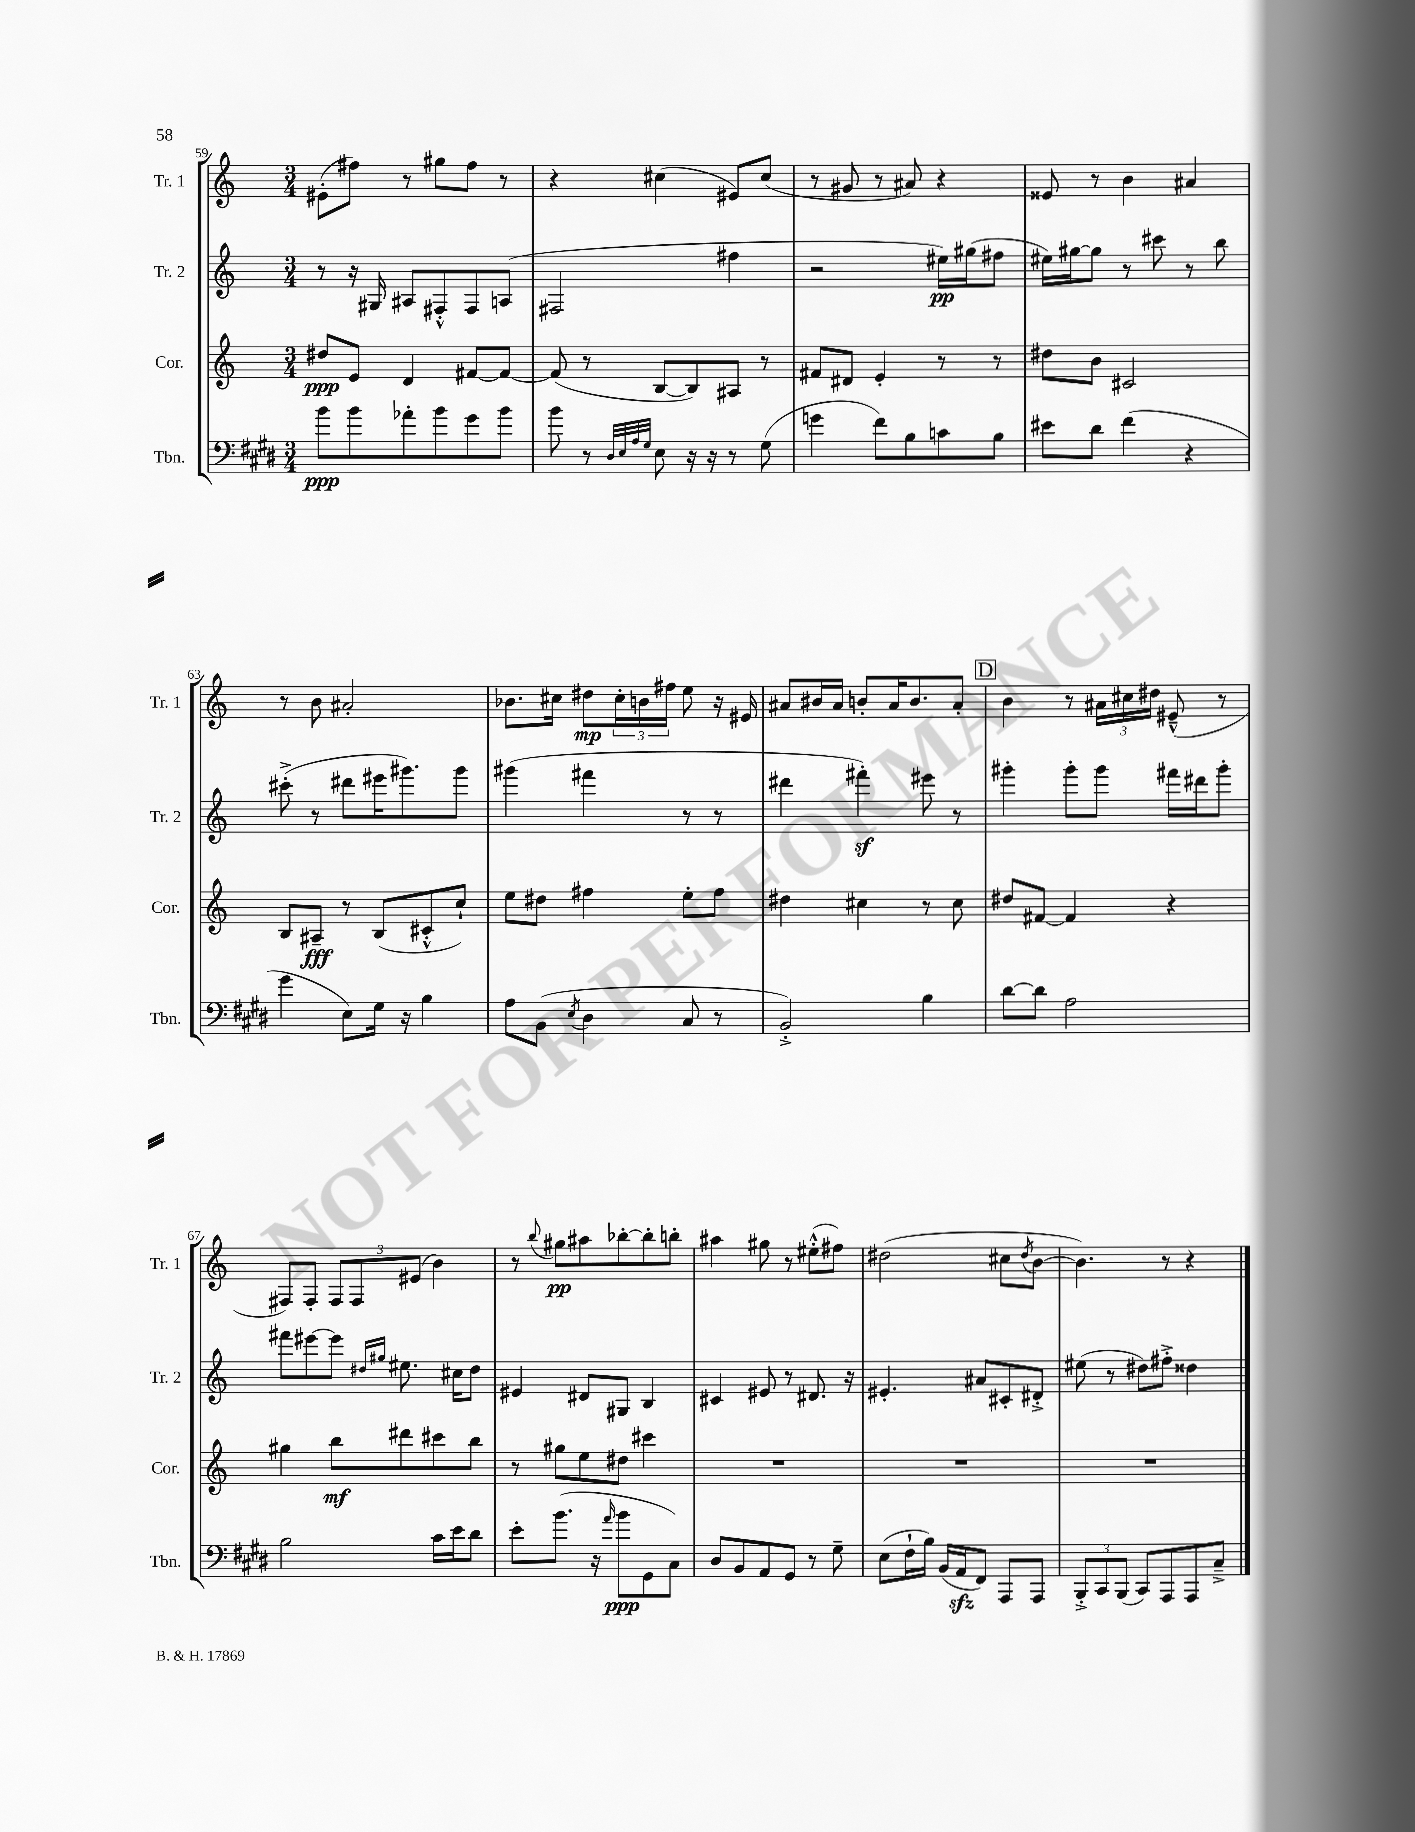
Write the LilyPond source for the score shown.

<<
\new StaffGroup <<
\new Staff = "s0" \with { instrumentName = "Tr. 1" shortInstrumentName = "Tr. 1" } {
    \clef treble \key c \major \numericTimeSignature \time 3/4
    eis'8-.( fis''8) r8 gis''8 fis''8 r8 |
    r4 cis''4( eis'8) cis''8( |
    r8 gis'8 r8 ais'8) r4 |
    eisis'8 r8 b'4 ais'4 |
    r8 b'8 ais'2-. |
    bes'8. cis''16 dis''8\mp \tuplet 3/2 { cis''16-. b'16 fis''16 } e''8 r16 eis'16 |
    ais'8 bis'16 ais'16 b'8-. ais'16 b'8. ais'8-. |
    \mark \markup { \box "D" } b'4 r8 \tuplet 3/2 { ais'16 cis''16 dis''16 } eis'8---^( r8 |
    fis8) fis8-. \tuplet 3/2 { fis8 fis8 eis'8( } b'4) |
    r8 \appoggiatura { b''8 } gis''8\pp ais''8 bes''8~-. bes''8-. b''8-. |
    ais''4 gis''8 r8 eis''8-.-^( fis''8) |
    dis''2( cis''8 \acciaccatura { dis''8 } b'8~ |
    b'4.) r8 r4 \bar "|." |
}
\new Staff = "s1" \with { instrumentName = "Tr. 2" shortInstrumentName = "Tr. 2" } {
    \clef treble \key c \major \numericTimeSignature \time 3/4
    r8 r16 gis16 ais8 fis8-.-^ fis8 a8( |
    fis2 fis''4 |
    r2 eis''16\pp) gis''16( fis''8 |
    eis''16) gis''16~ gis''8 r8 cis'''8 r8 b''8 |
    cis'''8-.->( r8 dis'''8 eis'''16 gis'''8.) gis'''8 |
    gis'''4( fis'''4 r8 r8 |
    dis'''4 fis'''4-.\sf) eis'''8 r8 |
    \mark \markup { \box "D" } gis'''4-. gis'''8-. gis'''8 fis'''16 dis'''16 gis'''8-. |
    fis'''8 eis'''8~ eis'''8 \grace { dis''16 gis''16 } eis''8. cis''16 dis''8 |
    eis'4 dis'8 gis8 b4 |
    cis'4 eis'8 r8 dis'8. r16 |
    eis'4.-. ais'8 cis'8-. dis'8-.-> |
    eis''8( r8 dis''8) fis''8-.-> disis''4 \bar "|." |
}
\new Staff = "s2" \with { instrumentName = "Cor." shortInstrumentName = "Cor." } {
    \clef treble \key c \major \numericTimeSignature \time 3/4
    dis''8\ppp e'8 d'4 fis'8~ fis'8~ |
    fis'8( r8 b8~ b8) ais8 r8 |
    fis'8 dis'8 e'4-. r8 r8 |
    dis''8 b'8 cis'2 |
    b8 ais8--\fff r8 b8( cis'8-.-^ c''8-!) |
    e''8 dis''8 fis''4 e''8-. fis''8 |
    dis''4 cis''4 r8 cis''8 |
    \mark \markup { \box "D" } dis''8 fis'8~ fis'4 r4 |
    gis''4 b''8\mf dis'''8 cis'''8 b''8 |
    r8 gis''8 e''8 dis''8 cis'''4 |
    R2. |
    R2. |
    R2. \bar "|." |
}
\new Staff = "s3" \with { instrumentName = "Tbn." shortInstrumentName = "Tbn." } {
    \clef bass \key e \major \numericTimeSignature \time 3/4
    b'8\ppp b'8 aes'8-. b'8 gis'8 b'8 |
    b'8 r8 \grace { dis32 e32 a32 gis32 } e8 r16 r16 r8 gis8( |
    g'4 fis'8) b8 c'8 b8 |
    eis'8 dis'8 fis'4( r4 |
    gis'4 e8) gis16 r16 b4 |
    a8 b,8( \acciaccatura { e8 } dis4 cis8 r8 |
    b,2-.->) b4 |
    \mark \markup { \box "D" } dis'8~ dis'8 a2 |
    b2 cis'16 e'16 dis'8 |
    e'8-. b'8.( r16 \grace { a'16 } b'8\ppp gis,8 cis8) |
    dis8 b,8 a,8 gis,8 r8 gis8-- |
    e8( fis16-! b16) b,16( a,16\sfz fis,8) a,,8 a,,8 |
    \tuplet 3/2 { b,,8-.-> cis,8 b,,8( } cis,8) a,,8 a,,8 cis8---> \bar "|." |
}
>>
>>
\layout { \context { \Score currentBarNumber = #59 } }
